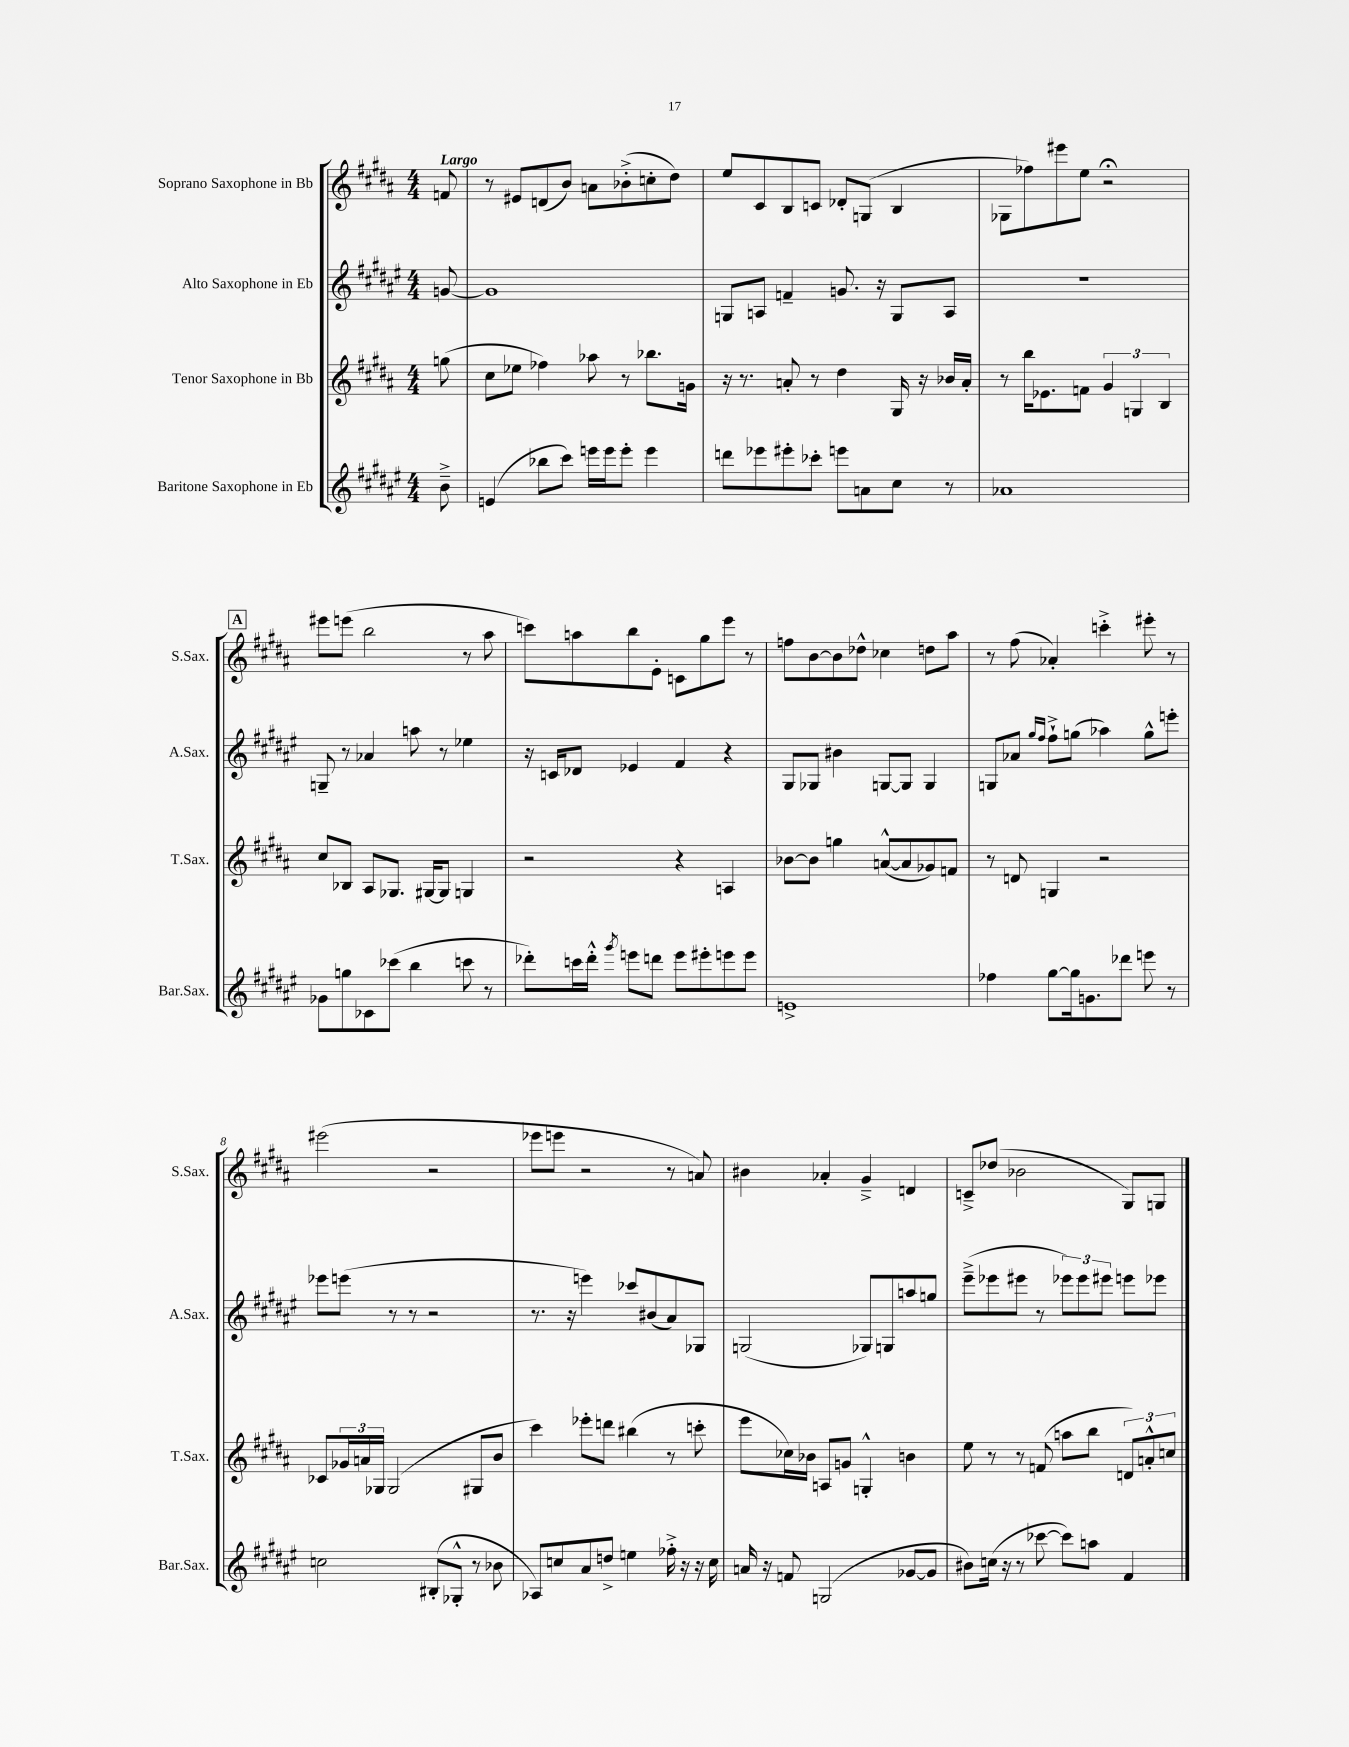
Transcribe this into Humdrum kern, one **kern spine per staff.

**kern	**kern	**kern	**kern
*part4	*part3	*part2	*part1
*staff4	*staff3	*staff2	*staff1
*I"Baritone Saxophone in Eb	*I"Tenor Saxophone in Bb	*I"Alto Saxophone in Eb	*I"Soprano Saxophone in Bb
*I'Bar.Sax.	*I'T.Sax.	*I'A.Sax.	*I'S.Sax.
*clefG2	*clefG2	*clefG2	*clefG2
*k[f#c#g#d#a#e#]	*k[f#c#g#d#a#]	*k[f#c#g#d#a#e#]	*k[f#c#g#d#a#]
*M4/4	*M4/4	*M4/4	*M4/4
=	=	=	=
!	!	!	!LO:TX:a:B:t=Largo
8b~^\	(8ggn\	[8gn/	8fn/
=1	=1	=1	=1
(4en/	8cc#\L	1g]	8r
.	8ee-X\J	.	8e#X/L
8bb-X\L	4ff-X\)	.	(8dn/
8ccc#\J)	.	.	8b/J)
16eeen\LL	8aa-X\	.	8an\L
16eee\J	.	.	.
8eee'\J	8r	.	(8b-X'^\
4eee\	8.bb-X\L	.	8ccn'\
.	.	.	8dd#\J)
.	16gn\Jk	.	.
=2	=2	=2	=2
8dddn\L	16r	8Gn/L	8ee/L
.	8.r	.	.
8eee-X\	.	8An/J	8c#/
8eee#X'\	8an'/	4fn~/	8B/
8ccc-X'\J	8r	.	8cn/J
8eeen\L	4dd#\	8.gn/	8d-X'/L
8an\	.	.	(8Gn/J
.	.	16r	.
8cc#\J	16G#/	8G/L	4B/
.	16r	.	.
8r	16b-X/LL	8A/J	.
.	16a'/JJ	.	.
=3	=3	=3	=3
1a-X	8r	1r	8G-X\L
.	16bb\KL	.	8ff-X\)
.	8.e-X\	.	.
.	.	.	8eee#X\
.	8fn\J	.	8ee\J
.	6g#/	.	2r;<
.	6Gn/	.	.
.	6B/	.	.
!!LO:LB:g=z
!!LO:REH:place=s1:t=A
=4	=4	=4	=4
8g-X\L	8cc#/L	8Gn~/	8eee#X\L
8ggn\	8B-X/J	8r	(8eeen\J
8c-X\	8A#/L	4a-X/	2bb\
(8ccc-X\J	8.G-X/J	.	.
4bb\	.	8aan\	.
.	[16G#X/KL	.	.
.	8G#/J]	8r	.
8cccn\	4Gn/	4ee-X\	8r
8r	.	.	8aa#\
=5	=5	=5	=5
8ddd-X'\L)	2r	16r	8cccn\L)
.	.	16cn/KL	.
16cccn\L	.	8d-X/J	8aan\
16ddd-'^^\JJ	.	.	.
8qggg#/	.	.	.
8eeen\L	.	4e-X/	8bb\
8dddn\J	.	.	8e'\J
8eee\L	4r	4f#/	8cn\L
8eee#X'\	.	.	8gg#\
8eeen\	4An/	4r	8eee\J
8eee\J	.	.	8r
=6	=6	=6	=6
1en^	[8b-X\L	8G#/L	8ffn\L
.	8b-\J]	8G-X/J	[8b\
.	4ggn\	4b#X\	8b\]
.	.	.	8dd-X^^\J
.	([8an^^/L	[8Gn/L	4cc-X\
.	8a/]	8G/J]	.
.	8g-X/)	4G/	8ddn\L
.	8fn/J	.	8aa#\J
=7	=7	=7	=7
4ff-X\	8r	8Gn/L	8r
.	8dn/	8a-X/J	(8ff#\
.	.	16qqgg#/LL	.
.	.	16qqff#/JJ	.
[8gg#\L	4Gn/	8ff#`^\L	4a-X'/)
16gg#\k]	.	(8ggn\J	.
8.gn\	.	.	.
.	2r	4aa-X\)	4cccn'^\
8ddd-X\J	.	.	.
8eeen\	.	8gg^^\L	8eee#X'\
8r	.	8eeen'\J	8r
!!LO:LB:g=z
=8	=8	=8	=8
2ccn\	8c-X/L	8eee-X\L	(2eee#X\
.	24g-X/L	(8eeen\J	.
.	24an/	.	.
.	24G-X/JJ	.	.
.	(2G-/	8r	.
.	.	8r	.
(8B#X'/L	.	2r	2r
8G-X'^^/J	.	.	.
8r	8G#X/L	.	.
8b-X\	8b/J	.	.
=9	=9	=9	=9
8A-X/L)	4ccc#\)	8.r	8eee-X\L
8ccn/	.	.	8eeen\J
.	.	16r	.
8a#/	8eee-X'\L	4eeen\)	2r
8ddn^/J	8dddn\J	.	.
4een\	(4bb#X\	8ccc-X/L	.
.	.	(8b#X/	.
16ff-X'^\	8r	8a#/)	8r
16r	.	.	.
16r	8cccn'\	8G-X/J	8an/)
16cc\	.	.	.
=10	=10	=10	=10
16an/	8eee\L	(2Gn/	4b#X\
16r	.	.	.
8fn/	16cc-X\L)	.	.
.	16b-X\JJ	.	.
(2Gn/	8An/L	.	4a-X'/
.	8gn/J	.	.
.	4Gn'^^/	8G-X/L)	4g#~^/
.	.	8Gn/	.
[8g-X/L	4bn\	8aan/	4dn/
8g-/J]	.	8ggn/J	.
=11	=11	=11	=11
8b#X\L)	8ee\	(8eee#~^\L	8cn~^/L
(16ccn\Jk	8r	8eee-X\	(8dd-X/J
16r	.	.	.
8r	8r	8eee#X\J	2b-X\
[8ccc-X\	(8fn/	8r	.
8ccc-\L])	8aan\L	12eee-X\L)	.
.	.	12eee-\	.
8aan\J	8bb\J	.	.
.	.	12eee#X\J	.
4f#/	12dn/L)	8eeen\L	8G#/L)
.	12an'^^/	.	.
.	.	8eee-X\J	8Gn/J
.	12ccn/J	.	.
==	==	==	==
*-	*-	*-	*-
